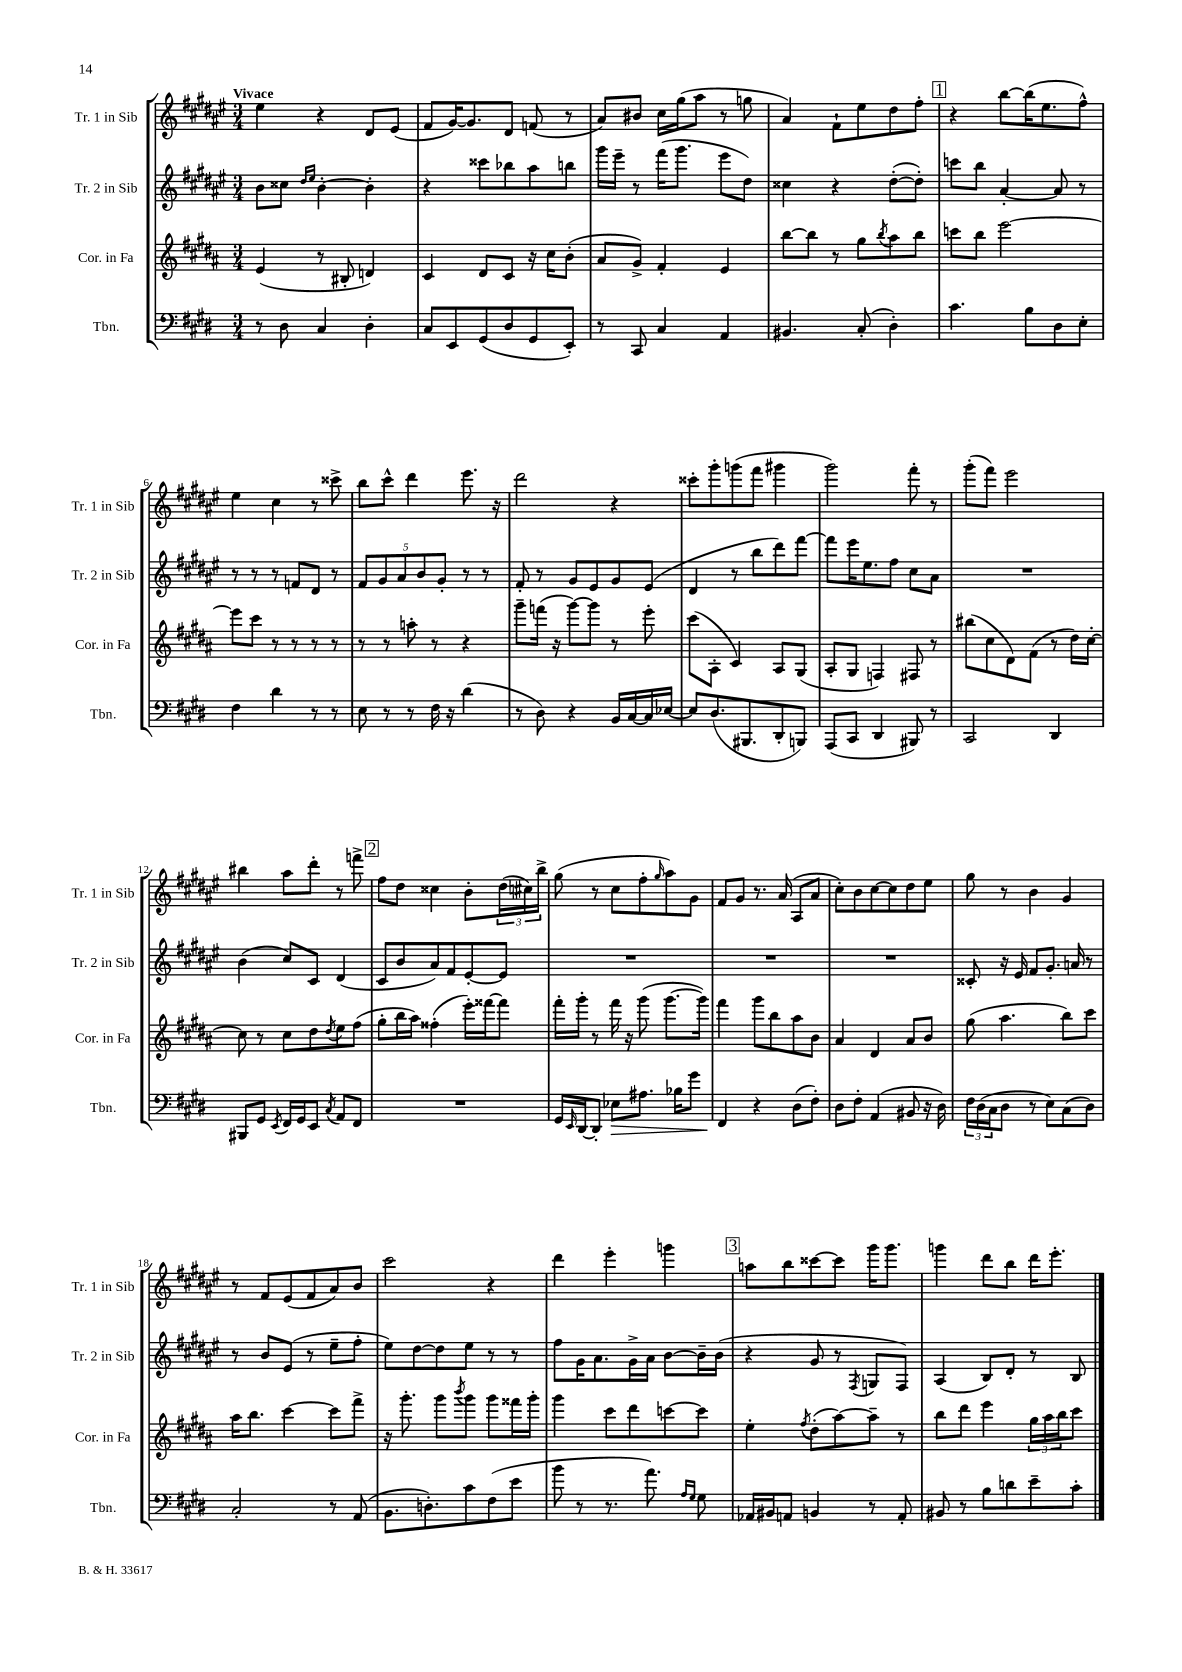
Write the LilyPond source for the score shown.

<<
\new StaffGroup <<
\new Staff = "s0" \with { instrumentName = "Tr. 1 in Sib" shortInstrumentName = "Tr. 1 in Sib" } {
    \clef treble \key fis \major \numericTimeSignature \time 3/4 \tempo "Vivace"
    eis''4 r4 dis'8 eis'8( |
    fis'8 gis'16~) gis'8. dis'8 f'8( r8 |
    ais'8) bis'8 cis''16 gis''16( ais''8 r8 g''8 |
    ais'4) fis'8-! eis''8 dis''8 fis''8-. |
    \mark \markup { \box "1" } r4 b''8~ b''16( eis''8. fis''8-^) |
    eis''4 cis''4 r8 cisis'''8-> |
    b''8 cis'''8-^ dis'''4 eis'''8. r16 |
    dis'''2 r4 |
    cisis'''8-. gis'''8-. g'''8( fis'''8 gis'''4 |
    gis'''2) fis'''8-. r8 |
    gis'''8-.( fis'''8) eis'''2 |
    bis''4 ais''8 dis'''8-. r8 f'''8-> |
    \mark \markup { \box "2" } fis''8 dis''8 cisis''4 b'8-. \tuplet 3/2 { dis''16( cis''16) b''16-> } |
    gis''8( r8 cis''8 fis''8-. \grace { gis''16 } ais''8) gis'8 |
    fis'8 gis'8 r8. ais'16( ais8 ais'8 |
    cis''8-.) b'8 cis''8~ cis''8 dis''8 eis''8 |
    gis''8 r8 b'4 gis'4 |
    r8 fis'8 eis'8( fis'8 ais'8) b'8 |
    cis'''2 r4 |
    dis'''4 eis'''4-. g'''4 |
    \mark \markup { \box "3" } a''8 b''8 cisis'''8~ cisis'''8 gis'''16 gis'''8. |
    g'''4 dis'''8 b''8 dis'''16 eis'''8.-. \bar "|." |
}
\new Staff = "s1" \with { instrumentName = "Tr. 2 in Sib" shortInstrumentName = "Tr. 2 in Sib" } {
    \clef treble \key fis \major \numericTimeSignature \time 3/4
    b'8 cisis''8 \grace { dis''16 eis''16 } b'4~-. b'4-. |
    r4 cisis'''8 bes''8 ais''8 b''8 |
    gis'''16 eis'''16-- r8 fis'''16( gis'''8. eis'''8 dis''8) |
    cisis''4 r4 dis''8~-.( dis''8-.) |
    \mark \markup { \box "1" } c'''8 b''8 ais'4~-. ais'8 r8 |
    r8 r8 r8 f'8 dis'8 r8 |
    \tuplet 5/4 { fis'8 gis'8 ais'8 b'8 gis'8-. } r8 r8 |
    fis'8-. r8 gis'8 eis'8 gis'8 eis'8( |
    dis'4 r8 b''8 dis'''8) fis'''8~ |
    fis'''8 eis'''16 eis''8. fis''8 cis''8 ais'8 |
    R2. |
    b'4( cis''8) cis'8 dis'4( |
    \mark \markup { \box "2" } cis'8 b'8 ais'8) fis'8 eis'8~-. eis'8 |
    R2. |
    R2. |
    R2. |
    cisis'8-. r16 eis'16 fis'8 gis'8.-. a'16 r8 |
    r8 b'8 eis'8( r8 eis''8-- fis''8-. |
    eis''8) dis''8~ dis''8 eis''8 r8 r8 |
    fis''8 gis'16 ais'8. gis'16-> ais'16 b'8~ b'16-- b'16( |
    \mark \markup { \box "3" } r4 gis'8 r8 \acciaccatura { fis8 } g8 fis8) |
    ais4( b8) dis'8-. r8 b8 \bar "|." |
}
\new Staff = "s2" \with { instrumentName = "Cor. in Fa" shortInstrumentName = "Cor. in Fa" } {
    \clef treble \key b \major \numericTimeSignature \time 3/4
    e'4( r8 bis8-. d'4) |
    cis'4 dis'8 cis'8 r16 cis''16 b'8-.( |
    ais'8 gis'8->) fis'4-. e'4 |
    b''8~ b''8 r8 gis''8 \acciaccatura { b''8 } ais''8 b''8 |
    \mark \markup { \box "1" } c'''8 b''8 e'''2~ |
    e'''8 cis'''8 r8 r8 r8 r8 |
    r8 r8 a''8-. r8 r4 |
    gis'''8-- f'''16( r16 gis'''8~) gis'''8 r8 e'''8-. |
    cis'''8( ais8-. cis'4) ais8 gis8( |
    ais8-. gis8 f4) fis8 r8 |
    bis''8( cis''8 dis'8) fis'8( r8 dis''16) cis''16~-. |
    cis''8 r8 cis''8 dis''8 \acciaccatura { dis''8 } e''8 fis''8( |
    \mark \markup { \box "2" } gis''8-. b''16 ais''16) fisis''4-.( e'''16-.) fisis'''16~ fisis'''8 |
    fis'''16-. gis'''16-. r8 fis'''16 r16 gis'''8( gis'''8.~ gis'''16) |
    fis'''4 gis'''8 b''8 ais''8 b'8 |
    ais'4 dis'4 ais'8 b'8 |
    gis''8( ais''4. b''8) cis'''8 |
    ais''16 b''8. cis'''4~ cis'''8 fis'''8-> |
    r16 gis'''8.-. gis'''8 \acciaccatura { b'''8 } gis'''8 gis'''8 fisis'''16 gis'''16-. |
    gis'''4 cis'''8 dis'''8 c'''8~ c'''8 |
    \mark \markup { \box "3" } e''4-. \acciaccatura { fis''8 } dis''8-.( ais''8~) ais''8-- r8 |
    b''8 dis'''8 e'''4 \tuplet 3/2 { gis''16 ais''16 b''16 } cis'''8 \bar "|." |
}
\new Staff = "s3" \with { instrumentName = "Tbn." shortInstrumentName = "Tbn." } {
    \clef bass \key e \major \numericTimeSignature \time 3/4
    r8 dis8 cis4 dis4-. |
    cis8 e,8 gis,8( dis8 gis,8 e,8-.) |
    r8 cis,8 cis4 a,4 |
    bis,4. cis8-.( dis4-.) |
    \mark \markup { \box "1" } cis'4. b8 dis8 e8-. |
    fis4 dis'4 r8 r8 |
    e8 r8 r8 fis16 r16 dis'4( |
    r8 dis8) r4 b,16 cis16~ cis16 ees16~ |
    ees8 dis8.( bis,,8. dis,8-. b,,8) |
    a,,8( cis,8 dis,4 bis,,8) r8 |
    cis,2 dis,4 |
    bis,,8 gis,8 \acciaccatura { e,8 } fis,16 gis,16 e,8 \acciaccatura { cis8 } a,8 fis,8 |
    \mark \markup { \box "2" } R2. |
    gis,16 \grace { e,16 } dis,16~ dis,8-. ees8\> ais8. bes16 gis'8 |
    fis,4\! r4 dis8( fis8-.) |
    dis8 fis8-. a,4( bis,8 r16 dis16) |
    \tuplet 3/2 { fis16 dis16( cis16 } dis8 r8 e8) cis8( dis8) |
    cis2-. r8 a,8( |
    b,8. d8.-.) cis'8 fis8( e'8 |
    b'8 r8 r8. a'8.) \grace { a16 gis16 } gis8 |
    \mark \markup { \box "3" } aes,16 bis,16 a,8 b,4 r8 a,8-. |
    bis,8 r8 b8 d'8 e'8-- cis'8-. \bar "|." |
}
>>
>>
